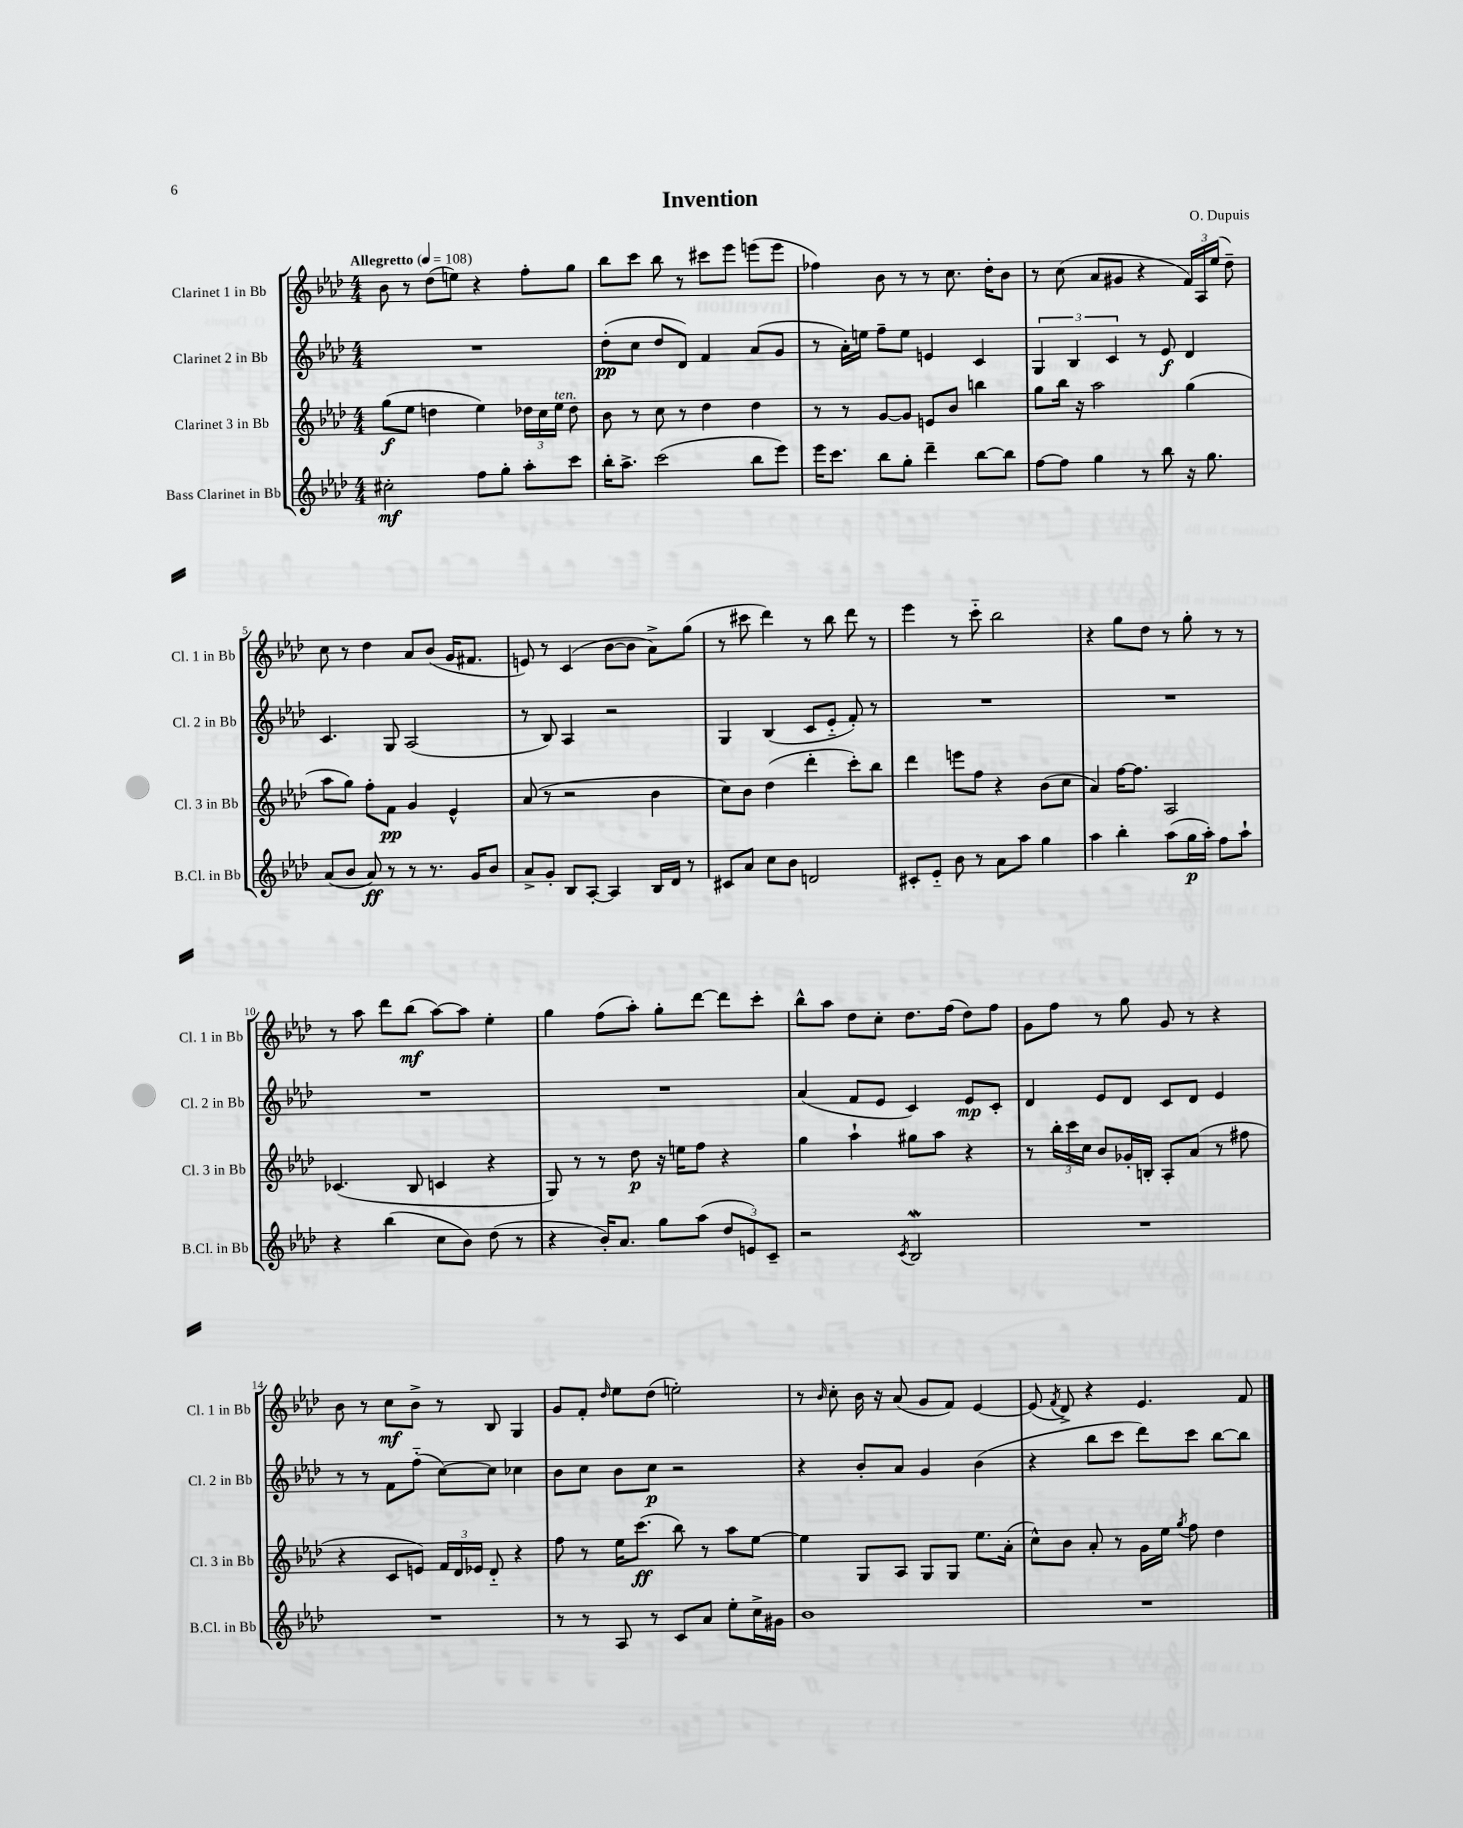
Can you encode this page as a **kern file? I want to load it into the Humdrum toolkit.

**kern	**kern	**kern	**kern
*staff4	*staff3	*staff2	*staff1
*clefG2	*clefG2	*clefG2	*clefG2
*k[b-e-a-d-]	*k[b-e-a-d-]	*k[b-e-a-d-]	*k[b-e-a-d-]
*M4/4	*M4/4	*M4/4	*M4/4
*MM108	*MM108	*MM108	*MM108
2cc#'\	(8gg\L	1r	8b-\
.	8ee-\J	.	8r
.	4dd\	.	(8dd-\L
.	.	.	8ee\J)
8ff\L	4ee-\)	.	4r
8gg'\J	.	.	.
8aa-'\L	24dd-\LL	.	8ff'\L
.	24cc\	.	.
.	24ee-\JJ	.	.
8ccc\J	8dd-\	.	8gg\J
=	=	=	=
16bb-'\LK	8b-\	(8dd-'\L	8bb-\L
8.aa-^\J	.	.	.
.	8r	8cc\J	8ccc\J
(2ccc\	8cc\	8dd-/L	8bb-\
.	8r	8d-/J)	8r
.	4dd-\	4f/	8ccc#\L
.	.	.	8eee-\J
8bb-\L	4dd-\	(8a-/L	(8eee\L
8eee-\J)	.	8g/J	8eee\J
=	=	=	=
16eee-\LK	8r	8r	4ff-\)
8.ccc\J	.	.	.
.	8r	16a-'\LL)	.
.	.	16ee\JJ	.
8bb-\L	[8g/L	8ff~\L	8b-\
8gg'\J	8g/]J	8ee\J	8r
4ddd-~\	8e/L	4e/	8r
.	8b-/J	.	8.cc\
[8bb-\L	4bb\	4c/	.
.	.	.	16dd-'\LK
8bb-\]J	.	.	8b-\J
=	=	=	=
[8ff\L	8gg\L	6G/	8r
8ff\]J	16bb-\Jk	.	(8cc\
.	.	6B-/	.
.	16r	.	.
4gg\	2aa-\	.	8a-/L
.	.	6c/	.
.	.	.	8g#/J
8r	.	8r	4r
8bb-\	.	8e-/	.
16r	(4gg\	4d-/	24f/LL)
.	.	.	24A-/
8.gg\	.	.	.
.	.	.	(24ee-/JJ
.	.	.	8dd-~\)
=	=	=	=
(8a-/L	8aa-\L	4.c/	8cc\
8b-/J	8gg\J)	.	8r
8a-/)	8ff'\L	.	4dd-\
8r	8f\J	8G/	.
8r	4g/	(2A-/	8a-/L
8.r	.	.	(8b-/J
.	4e-^^/	.	16g/LK
16g/LK	.	.	8.f#/J
8b-/J	.	.	.
=	=	=	=
8a-^/L	(8a-/	8r	8e/)
8g'/J	8r	8B-/)	8r
8B-/L	2r	4A-/	(4c/
[8A-'/J	.	.	.
4A-/]	.	2r	[8b-\L
.	.	.	8b-\]J
16B-/LL	4b-\	.	8a-^\L)
16d-/JJ	.	.	.
8r	.	.	(8gg\J
=	=	=	=
8c#/L	8cc\L)	4G/	8r
8a-/J	8b-\J	.	8ccc#\
8cc\L	(4dd-\	(4B-/	4ddd-\)
8b-\J	.	.	.
2d/	4ddd-'\	8c/L	8r
.	.	8e-'~/J	8bb-\
.	8ccc'\L)	8f'/)	8ddd-\
.	8bb-\J	8r	8r
=	=	=	=
8c#'/L	4ddd-\	1r	4eee-\
8e-'~/J	.	.	.
8b-\	8eee\L	.	8r
8r	8ff\J	.	8ccc'~\
8a-\L	4r	.	2bb-\
8aa-\J	.	.	.
4gg\	(8b-\L	.	.
.	8cc\J	.	.
=	=	=	=
4aa-\	4a-/)	1r	4r
4bb-'\	[16ff\LK	.	8gg\L
.	8.ff\]J	.	.
.	.	.	8dd-\J
(8aa-\L	2A-/	.	8r
16gg\L	.	.	8gg'\
16aa-'\JJ)	.	.	.
8ff\L	.	.	8r
8aa-`\J	.	.	8r
=	=	=	=
4r	(4.c-/	1r	8r
.	.	.	8aa-\
(4bb-\	.	.	8ddd-\L
.	8B-/	.	(8bb-\J
8cc\L	4c/	.	[8aa-\L)
8b-\J)	.	.	8aa-\]J
(8dd-\	4r	.	4ee-'\
8r	.	.	.
=	=	=	=
4r	8G/)	1r	4gg\
.	8r	.	.
16b-'/LK)	8r	.	(8ff\L
8.a-/J	.	.	.
.	8dd-\	.	8aa-'\J)
8gg\L	16r	.	8gg'\L
.	16ee\LK	.	.
(8aa-\J	8ff\J	.	[8ddd-\J
12dd-/L	4r	.	8ddd-\]L
12e/)	.	.	.
.	.	.	8ccc'\J
12c~/J	.	.	.
=	=	=	=
2r	4gg\	(4a-/	8bb-^^\L
.	.	.	8aa-\J
.	4aa-`\	8f/L	8dd-\L
.	.	8e-/J	8cc'\J
8qc/	.	.	.
2B-/	8gg#\L	4c/)	8.dd-\L
.	8aa-\J	.	.
.	.	.	(16ff\Jk
.	4r	8e-/L	8dd-\L)
.	.	8c'/J	8ff\J
=	=	=	=
1r	8r	4d-/	8g\L
.	24bb-'\LL	.	8ff\J
.	24ccc\	.	.
.	24cc\JJ	.	.
.	8b-/L	8e-/L	8r
.	16g-'/L	8d-/J	8gg\
.	16B'/JJ	.	.
.	8A-'/L	8c/L	8g/
.	(8a-/J	8d-/J	8r
.	8r	4e-/	4r
.	8ff#\	.	.
=	=	=	=
1r	4r	8r	8b-\
.	.	8r	8r
.	8c/L	8f\L	8cc\L
.	8e/J)	(8ff'~\J	8b-^\J
.	24f/LL	[8cc\L)	8r
.	24d-/	.	.
.	24e-/JJ	.	.
.	8d-'~/	8cc\]J	8B-/
.	4r	4cc-\	4G/
=	=	=	=
8r	8ff\	8b-\L	8g/L
8r	8r	8cc\J	8f'/J
.	.	.	16qqdd-/
8A-/	16ee-\LK	8b-\L	8ee-\L
.	(8.ccc\J	.	.
8r	.	8cc\J	(8dd-\J
8c/L	8bb-\)	2r	2ee'\)
8a-/J	8r	.	.
8ee-'\L	8aa-\L	.	.
16cc^\L	[8ee-\J	.	.
16g#\JJ	.	.	.
=	=	=	=
1b-	4ee-\]	4r	8r
.	.	.	16qqb-/
.	.	.	8cc'\
.	8G/L	8b-'/L	16b-\
.	.	.	16r
.	8A-/J	8a-/J	(8a-/
.	8G/L	4g/	8g/L
.	8G/J	.	8f/J)
.	8.ee-\L	(4b-\	[4e-/
.	(16a-'\Jk	.	.
=	=	=	=
1r	8cc^^\L)	4r	(8e-/]
.	.	.	8qf/
.	8b-\J	.	8d-^/)
.	8a-'/	8bb-\L	4r
.	8r	8ccc\J	.
.	16g\LL	8ddd-\L)	4.e-/
.	16ee-\JJ	.	.
.	8qgg/	.	.
.	8ff\	8ccc\J	.
.	4dd-\	[8bb-\L	.
.	.	8bb-\]J	8f/
==	==	==	==
*-	*-	*-	*-
